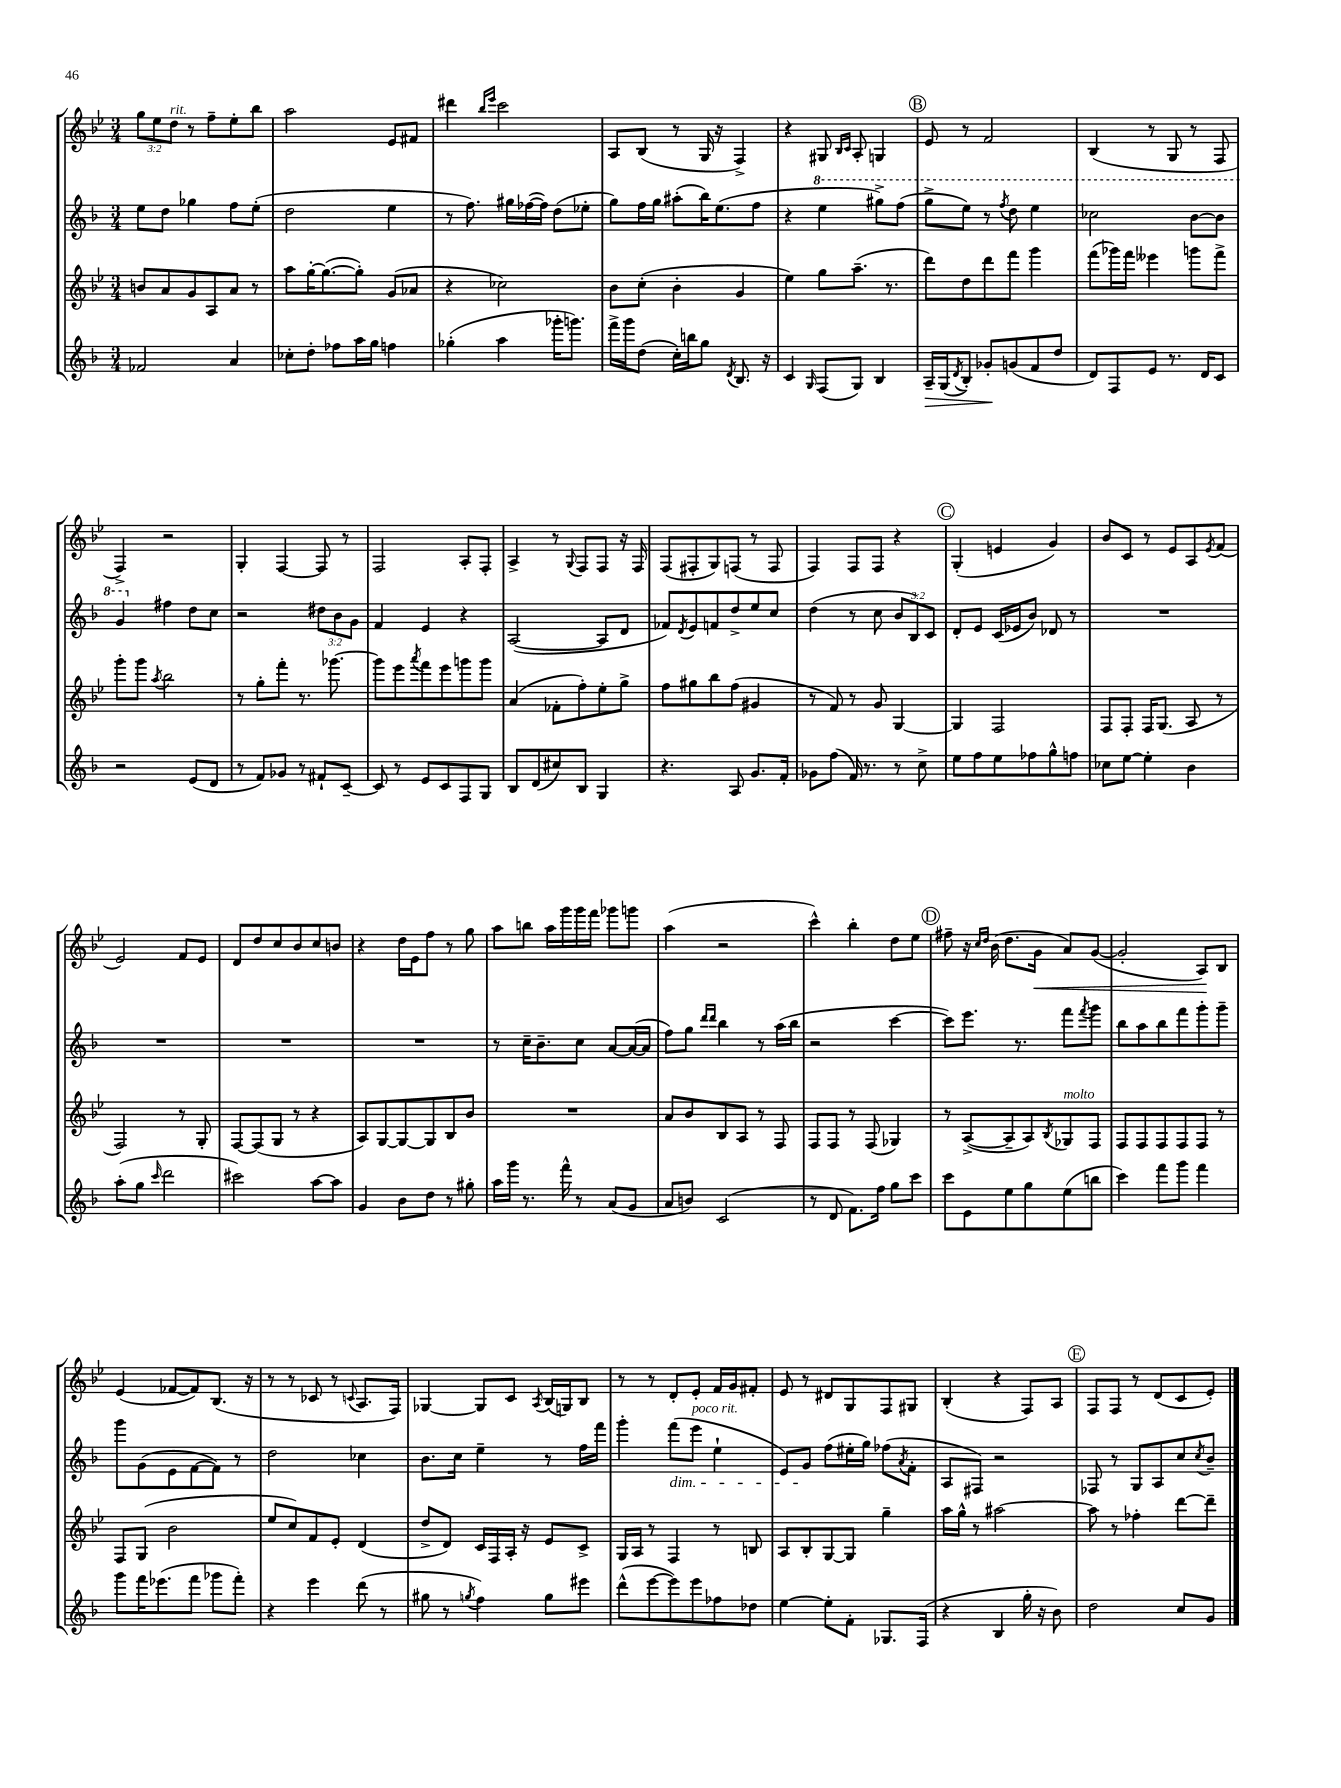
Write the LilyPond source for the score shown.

<<
\new StaffGroup <<
\new Staff = "s0" {
    \clef treble \key bes \major \numericTimeSignature \time 3/4 \override Staff.TupletNumber.text = #tuplet-number::calc-fraction-text
    \tuplet 3/2 { g''8 ees''8 d''8^\markup { \italic "rit." } } r8 f''8-- ees''8-. bes''8 |
    a''2 ees'8 fis'8 |
    dis'''4 \grace { bes''16 ees'''16 } c'''2 |
    a8 bes8( r8 g16 r16 f4->) |
    r4 gis8 \grace { bes16 c'16 } a8-. g4 |
    \mark \markup { \circle "B" } ees'8 r8 f'2 |
    bes4( r8 g8 r8 f8 |
    f4->) r2 |
    g4-. f4~ f8 r8 |
    f2 a8-. f8-. |
    a4-> r8 \appoggiatura { g8 } f8 f8 r16 f16 |
    f8( fis8-. g8) f8( r8 f8 |
    f4) f8 f8 r4 |
    \mark \markup { \circle "C" } g4-.( e'4 g'4) |
    bes'8 c'8 r8 ees'8 a8 \acciaccatura { ees'8 } f'8( |
    ees'2) f'8 ees'8 |
    d'8 d''8 c''8 bes'8 c''8 b'8 |
    r4 d''16 ees'16 f''8 r8 g''8 |
    a''8 b''8 a''16 g'''16 g'''16 f'''16 ges'''8 g'''8 |
    a''4( r2 |
    c'''4-^) bes''4-. d''8 ees''8 |
    \mark \markup { \circle "D" } fis''8-- r16 \grace { c''16 d''16 } bes'16( d''8. g'16\< a'8) g'8~( |
    g'2-. a8\!) bes8 |
    ees'4( fes'8~ fes'8) bes8.( r16 |
    r8 r8 ces'8 r8 \appoggiatura { c'8 } a8. f16) |
    ges4~ ges8 c'8 \acciaccatura { a8 } bes16( g16) bes8 |
    r8 r8 d'8-. ees'8-. f'16 g'16 fis'8-. |
    ees'8 r8 dis'8 g8 f8 gis8 |
    bes4-.( r4 f8) a8 |
    \mark \markup { \circle "E" } f8 f8 r8 d'8( c'8 ees'8-.) \bar "|." |
}
\new Staff = "s1" {
    \clef treble \key f \major \numericTimeSignature \time 3/4 \override Staff.TupletNumber.text = #tuplet-number::calc-fraction-text
    e''8 d''8 ges''4 f''8 e''8-.( |
    d''2 e''4 |
    r8 f''8.) gis''16 fes''16~( fes''16) d''8( ees''8-. |
    g''8) f''16 g''16 ais''8-.( bes''16) e''8.( f''8 |
    r4 \ottava #1 e'''4 gis'''8->) f'''8( |
    \mark \markup { \circle "B" } g'''8-> e'''8) r8 \acciaccatura { f'''8 } d'''8 e'''4 |
    ces'''2 bes''8~ bes''8 |
    g''4 \ottava #0 fis''4 d''8 c''8 |
    r2 \tuplet 3/2 { dis''8 bes'8 g'8 } |
    f'4 e'4 r4 |
    a2~( a8 d'8 |
    fes'8) \acciaccatura { d'8 } e'8 f'8 d''8-> e''8 c''8 |
    d''4( r8 c''8 \tuplet 3/2 { bes'8 bes8) c'8 } |
    \mark \markup { \circle "C" } d'8-. e'8 c'16( ees'16 bes'8) des'8 r8 |
    R2. |
    R2. |
    R2. |
    R2. |
    r8 c''16-- bes'8.-- c''8 a'8~ a'16~( a'16 |
    f''8) g''8 \grace { d'''16 d'''16 } bes''4 r8 a''16( bes''16 |
    r2 c'''4~ |
    \mark \markup { \circle "D" } c'''8) e'''8. r8. f'''8 \acciaccatura { f'''8 } g'''8 |
    bes''8 a''8 bes''8 f'''8 g'''8-. g'''8-- |
    g'''8 g'8( e'8 f'8~ f'8) r8 |
    d''2 ces''4 |
    bes'8. c''16 e''4-- r8 f''16 f'''16 |
    g'''4-. f'''8\dim( e'''8^\markup { \italic "poco rit." } e''4-! |
    e'8) g'8\! f''8( eis''16-. g''16) fes''8( \acciaccatura { a'8 } f'8-. |
    a8 fis8) r2 |
    \mark \markup { \circle "E" } fes8 r8 g8 a8 c''8 \acciaccatura { c''8 } bes'8-- \bar "|." |
}
\new Staff = "s2" {
    \clef treble \key bes \major \numericTimeSignature \time 3/4
    b'8 a'8 g'8 a8 a'8 r8 |
    a''8 g''16~-. g''8.~( g''8-.) g'8( aes'8 |
    r4 ces''2) |
    bes'8 c''8-.( bes'4-. g'4 |
    ees''4) g''8 a''8.--( r8. |
    \mark \markup { \circle "B" } d'''8) d''8 d'''8 f'''8 g'''4 |
    f'''8( ges'''16) f'''16 eeses'''4 g'''8 f'''8-> |
    g'''8-. g'''8 \acciaccatura { a''8 } bes''2 |
    r8 g''8-. f'''8-. r8. ges'''8.~ |
    ges'''8 ees'''8 \acciaccatura { a'''8 } f'''8 ees'''8 g'''8 g'''8 |
    a'4( fes'8-. f''8-.) ees''8-. g''8-> |
    f''8 gis''8 bes''8 f''8( gis'4 |
    r8 f'8) r8 g'8 g4~ |
    \mark \markup { \circle "C" } g4 f2 |
    f8 f8-. f16 g8.( a8 r8 |
    f2) r8 g8-. |
    f8~ f8( g8 r8 r4 |
    a8) g8~ g8~ g8 bes8 bes'8 |
    R2. |
    a'8 bes'8 bes8 a8 r8 f8 |
    f8 f8 r8 f8( ges4) |
    \mark \markup { \circle "D" } r8 a8~->( a8-- a8) \acciaccatura { bes8 } ges8^\markup { \italic "molto" } f8 |
    f8 f8 f8 f8 f8 r8 |
    f8 g8( bes'2 |
    ees''8 c''8) f'8 ees'8-. d'4( |
    d''8-> d'8) c'16 f16 a16-. r16 ees'8 c'8-> |
    g16 a16 r8 f4 r8 b8 |
    a8 bes8-. g8~ g8 g''4-- |
    a''16 g''16-^ r8 ais''2~ |
    \mark \markup { \circle "E" } ais''8 r8 fes''4-. d'''8~ d'''8-- \bar "|." |
}
\new Staff = "s3" {
    \clef treble \key f \major \numericTimeSignature \time 3/4
    fes'2 a'4 |
    ces''8-. d''8-. fes''8 a''16 g''16 f''4 |
    ges''4-.( a''4 ges'''16-. g'''8.) |
    f'''16-> g'''16 d''8( c''16-.) b''16 g''8 \acciaccatura { d'8 } bes8. r16 |
    c'4 \grace { g16 } f8( g8) bes4 |
    \mark \markup { \circle "B" } a16--\> g16( \acciaccatura { d'8 } bes8-.) ges'8-.\! g'8( f'8 d''8 |
    d'8) f8 e'8 r8. d'16 c'8 |
    r2 e'8( d'8 |
    r8 f'8) ges'8 r8 fis'8-! c'8~-- |
    c'8 r8 e'8 c'8 f8 g8 |
    bes8 d'8( cis''8) bes8 g4 |
    r4. a8 g'8. f'16-. |
    ges'8 f''8( f'16) r8. r8 c''8-> |
    \mark \markup { \circle "C" } e''8 f''8 e''8 fes''8 g''8-^ f''8 |
    ces''8 e''8~ e''4-. bes'4 |
    a''8-.( g''8 \grace { c'''16 } d'''2 |
    cis'''2) a''8~ a''8 |
    g'4 bes'8 d''8 r8 gis''8-. |
    a''16 g'''16 r8. f'''16-^ r8 a'8( g'8 |
    a'8 b'8) c'2( |
    r8 d'8 f'8.) f''16 g''8 c'''8 |
    \mark \markup { \circle "D" } c'''8 e'8 e''8 g''8 e''8( b''8 |
    c'''4) f'''8 g'''8 f'''4 |
    g'''8 f'''16 ees'''8.( f'''8 ges'''8 f'''8-.) |
    r4 e'''4 d'''8( r8 |
    gis''8 r8 \acciaccatura { g''8 } f''4) g''8 eis'''8 |
    d'''8-^( e'''8~ e'''8) e'''8 fes''8 des''8 |
    e''4~ e''8-. f'8-. ges8. f16( |
    r4 bes4 g''16-. r16 bes'8) |
    \mark \markup { \circle "E" } d''2 c''8 g'8 \bar "|." |
}
>>
>>
\layout { \context { \Score \remove "Bar_number_engraver" } }
